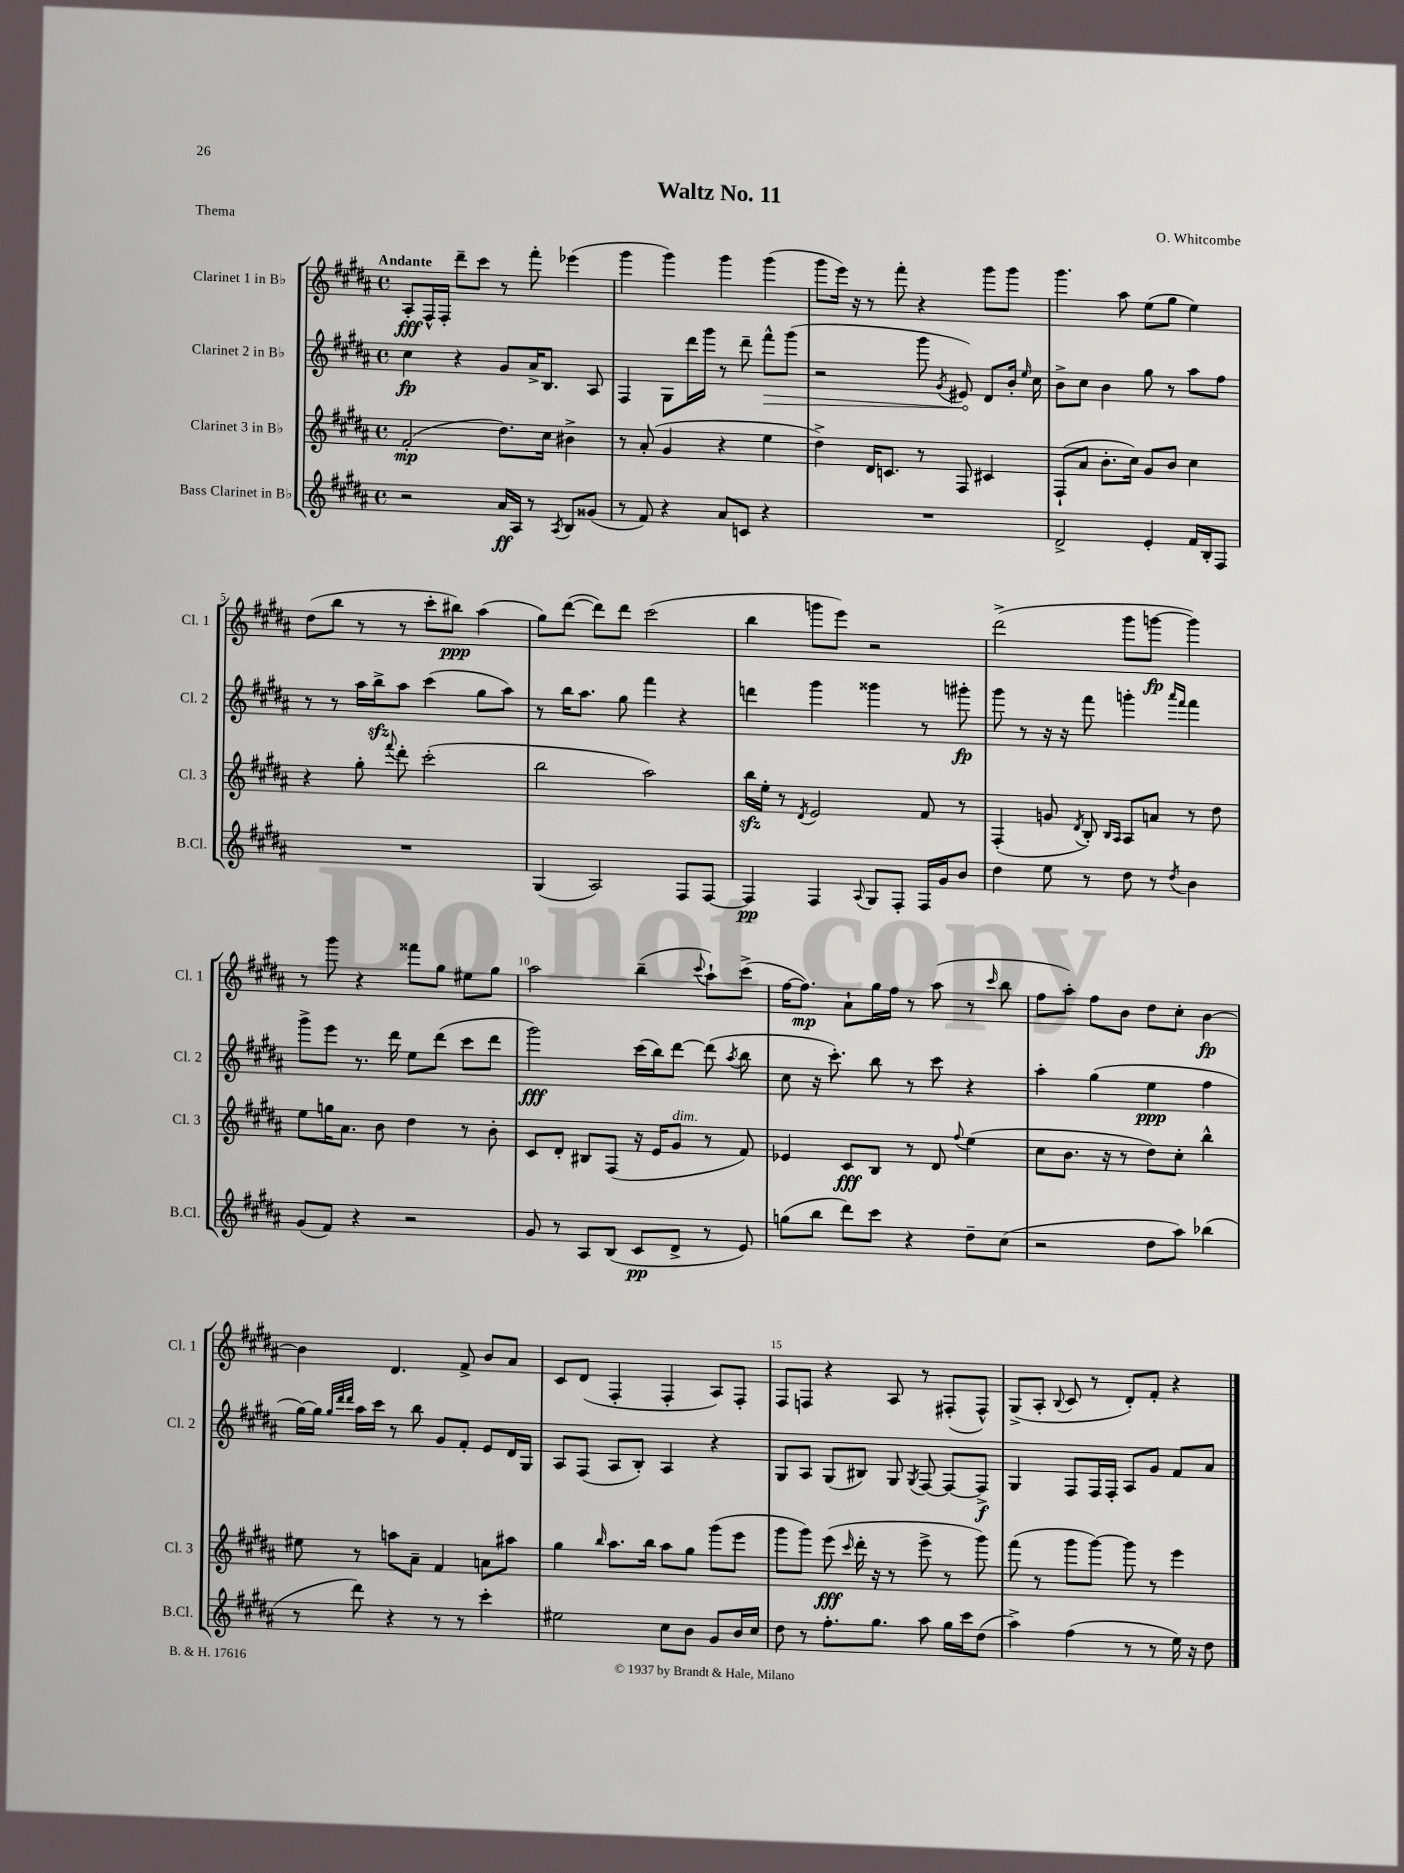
\header { title = "Waltz No. 11" composer = "O. Whitcombe" piece = "Thema" }
<<
\new StaffGroup <<
\new Staff = "s0" \with { instrumentName = "Clarinet 1 in Bb" shortInstrumentName = "Cl. 1" } {
    \clef treble \key b \major \defaultTimeSignature \time 4/4 \tempo "Andante"
    \autoBeamOff ais8[-.\fff fis16-^ fis16]-. dis'''8[-- cis'''8] r8 fis'''8-. ees'''4( |
    gis'''4 gis'''4) gis'''4 gis'''4( |
    gis'''8[ e'''16]) r16 r8 fis'''8-. r4 gis'''8[ gis'''8] |
    gis'''4. ais''8 e''8[( gis''8] e''4) |
    dis''8[( b''8] r8 r8 cis'''8[-. bis''8]\ppp) ais''4( |
    gis''8[) dis'''8]~( dis'''8[) dis'''8] cis'''2( |
    b''4 g'''8[ e'''8]) r2 |
    dis'''2->( gis'''8[ g'''8]~\fp g'''4) |
    r8 gis'''8 r4 fisis'''8[ gis''8] eis''8[ gis''8] |
    ais''2 b''4--( \appoggiatura { cis'''8 } ais''8[-!) cis'''8]->( |
    fis''16[~ fis''8.]\mp) ais'8[-! gis''16 fis''16] r8 ais''8( r8 \grace { cis'''16 } b''8 |
    fis''8[ ais''8]-.) fis''8[ b'8] dis''8[ cis''8]-. b'4~\fp |
    b'4 dis'4. fis'8-> b'8[ ais'8] |
    cis'8[ dis'8]( fis4-. fis4-. ais8[) fis8]-. |
    fis8[ f8] r4 ais8 r8 fis8[-.( fis8]-^) |
    gis8[->( ais8]-. \appoggiatura { b8 } cis'8 r8 dis'8[-.) fis'8]-. r4 \bar "|." |
}
\new Staff = "s1" \with { instrumentName = "Clarinet 2 in Bb" shortInstrumentName = "Cl. 2" } {
    \clef treble \key b \major \defaultTimeSignature \time 4/4
    \autoBeamOff cis''4\fp r4 gis'8[ ais'16-> b8.] ais8 |
    fis4 gis8[ dis'''16 gis'''16] r8 dis'''8-- \once \override Hairpin.circled-tip = ##t fis'''8[-^\> gis'''8]( |
    r2 gis'''8 \acciaccatura { gis'8 } eis'8\!) dis'8[ b'16]-. \grace { e''16 } cis''16 |
    b'8[-> cis''8] b'4 gis''8 r8 ais''8[ fis''8] |
    r8 r8 ais''16[ b''16->\sfz ais''8] cis'''4( gis''8[ ais''8]) |
    r8 b''16[ ais''8.] gis''8 fis'''4 r4 |
    d'''4 gis'''4 gisis'''4 r8 gis'''8-.\fp |
    gis'''8 r8 r16 r16 fis'''8 g'''4-. \grace { ais'''16[ fis'''16] } fis'''4 |
    gis'''8[-> e'''8] r8. dis'''16 e''8[ dis'''8]( cis'''8[ dis'''8] |
    gis'''2\fff) cis'''16[( b''16) dis'''8]~ dis'''8( \acciaccatura { ais''8 } b''8 |
    cis''8 r16 cis'''8.-.) b''8 r8 cis'''8 r4 |
    ais''4-. gis''4( e''4\ppp fis''4 |
    gis''16[~) gis''16] \grace { gis''32[ dis'''32 dis'''32] } ais''16[ cis'''16] r8 b''8 gis'8[ fis'8]-. e'8[ dis'16 gis16] |
    ais8[ fis8]( ais8[ b8]-.) ais4 r4 |
    gis8[ ais8] gis8[( bis8]) gis8 \acciaccatura { gis8 } fis8~ fis8[~ fis8]->\f |
    gis4 fis8[ fis16 fis16]-. ais8[ gis'8] fis'8[ ais'8] \bar "|." |
}
\new Staff = "s2" \with { instrumentName = "Clarinet 3 in Bb" shortInstrumentName = "Cl. 3" } {
    \clef treble \key b \major \defaultTimeSignature \time 4/4
    \autoBeamOff fis'2-.\mp( dis''8.[) cis''16] bis'4-> |
    r8 ais'8-.( gis'4 r4 e''4 |
    dis''4->) dis'16[ c'8.] r8 fis8 cis'4 |
    fis8[-!( ais'8] b'8.[-. cis''16]) gis'8[ b'8] cis''4 |
    r4 gis''8-. \appoggiatura { fis'''8 } dis'''8-. cis'''2-.( |
    b''2 ais''2) |
    b''16[\sfz e''16]-. r8 \acciaccatura { dis'8 } e'2 fis'8 r8 |
    fis4-.( g'8 \acciaccatura { dis'8 } b8-.) \grace { b16[ ais16] } ais8[ a'8] r8 dis''8 |
    e''8[ g''16 ais'8.] b'8 dis''4 r8 b'8-. |
    cis'8[ dis'8]-. bis8[ fis8]( r16 e'16[ gis'8]^\markup { \italic "dim." } r8 fis'8) |
    ees'4 cis'8[\fff b8] r8 dis'8 \appoggiatura { fis''8 } e''4( |
    cis''8[ b'8.] r16 r8 dis''8[) cis''8]-. b''4-^ |
    eis''8 r8 a''8[ ais'8]-- fis'4 a'8[ ais''8] |
    gis''4 \grace { b''16 } ais''8.[ b''16] ais''8[ gis''8] gis'''8[( e'''8] |
    gis'''8[ gis'''8]) e'''8\fff( \grace { cis'''16 } dis'''16-. r16 r8 e'''8-> r8 gis'''8) |
    fis'''8( r8 gis'''8[ gis'''8]~) gis'''8 r8 e'''4 \bar "|." |
}
\new Staff = "s3" \with { instrumentName = "Bass Clarinet in Bb" shortInstrumentName = "B.Cl." } {
    \clef treble \key b \major \defaultTimeSignature \time 4/4
    \autoBeamOff r2 ais'16[\ff ais16] r8 \acciaccatura { ais8 } b8[ gisis'8]( |
    r8 fis'8) r4 ais'8[ c'8] r4 |
    R1 |
    dis'2-> e'4-. fis'16[ b16-. fis8] |
    R1 |
    gis4( ais2) fis8[ fis8]~ |
    fis4\pp fis4 \appoggiatura { ais8 } gis8[ fis8]-. fis16[ gis'16 b'8] |
    dis''4 e''8 r8 dis''8 r8 \acciaccatura { dis''8 } b'4 |
    gis'8[( fis'8]) r4 r2 |
    gis'8 r8 ais8[ b8]( cis'8[\pp dis'8]-> r8 e'8) |
    g''8[( b''8] dis'''8[) cis'''8] r4 dis''8[-- cis''8]( |
    r2 dis''8[ ais''8]) bes''4( |
    r8 dis'''8) r4 r8 r8 cis'''4-. |
    eis''2 cis''8[ b'8] gis'8[ b'16 cis''16] |
    dis''8 r8 fis''8.[-. gis''8.] ais''8 gis''16[ cis'''16 dis''8]( |
    ais''4->) fis''4( r8 r8 e''16) r16 dis''8 \bar "|." |
}
>>
>>
\layout { \context { \Score \override BarNumber.break-visibility = ##(#f #t #t) barNumberVisibility = #(every-nth-bar-number-visible 5) } }
